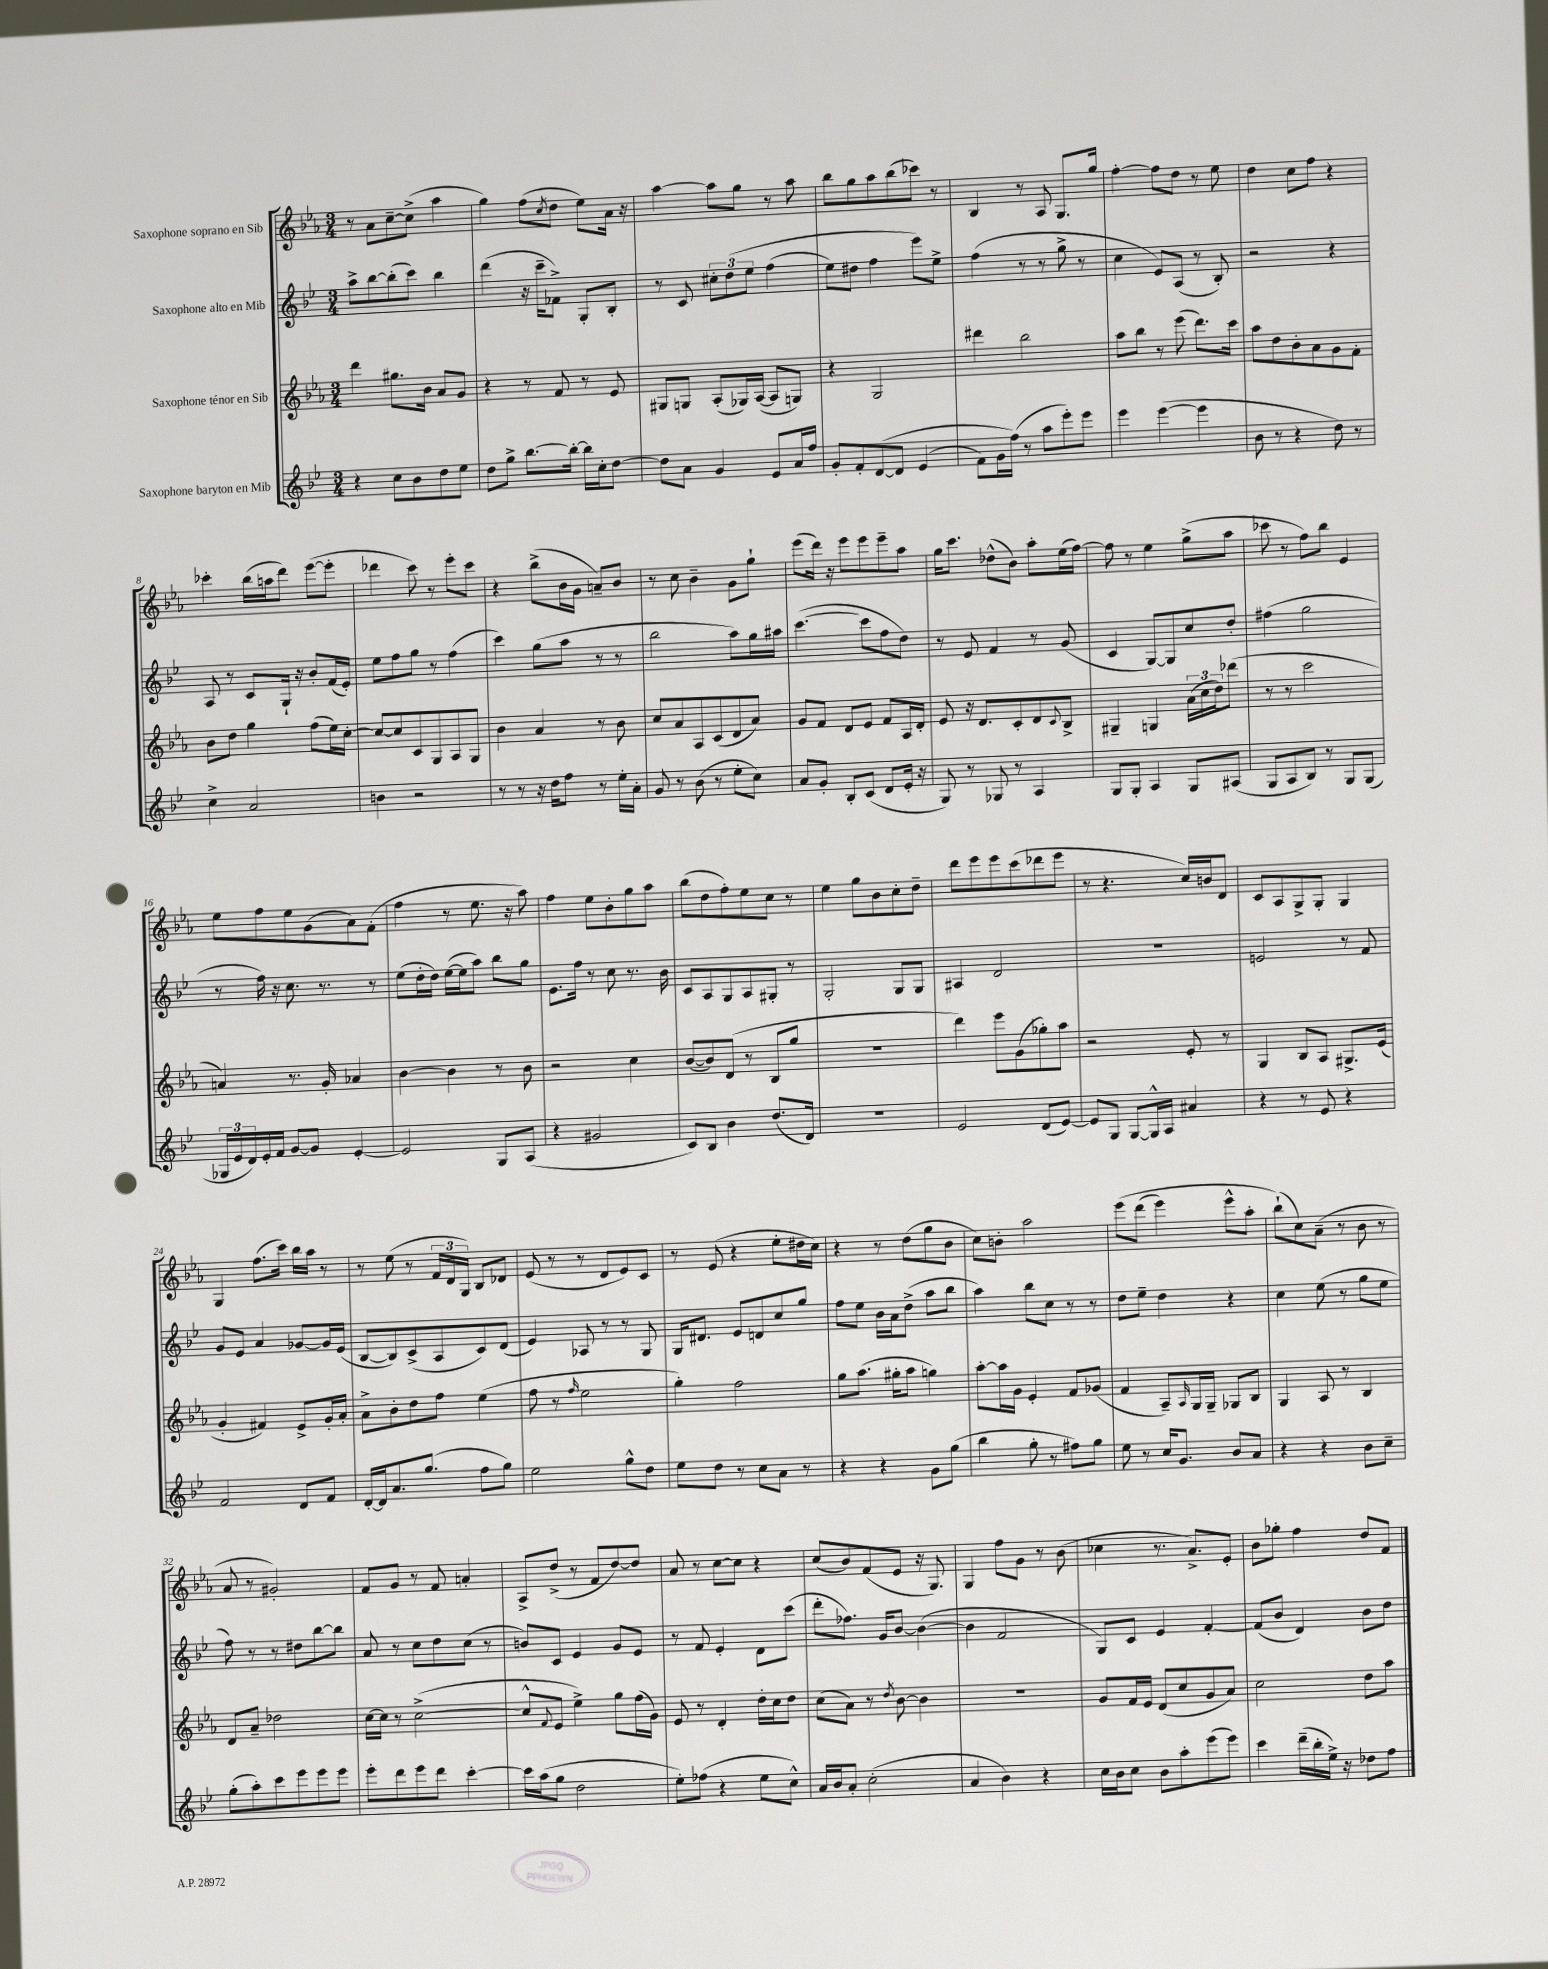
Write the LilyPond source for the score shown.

<<
\new StaffGroup <<
\new Staff = "s0" \with { instrumentName = "Saxophone soprano en Sib" } {
    \clef treble \key ees \major \numericTimeSignature \time 3/4
    r8 aes'8 c''8~-- c''8->( aes''4 |
    g''4) f''8( \acciaccatura { c''8 } d''8 ees''8) aes'16 r16 |
    aes''4~ aes''8 g''8 r8 aes''8 |
    bes''8 g''8 aes''8 bes''8( ces'''8) r8 |
    bes4 r8 aes8 g8. g''16 |
    f''4~-. f''8 d''8 r8 ees''8 |
    d''4 c''8 f''8 r4 |
    ces'''4-. bes''16( a''16 d'''8) ees'''8~( ees'''8-. |
    des'''4 c'''8) r8 ees'''8-. c'''8 |
    r4 bes''8->( bes'16 g'16 a'8--) bes'8 |
    r8 c''8 bes'4-- g'8 g''8-! |
    ees'''8( d'''16) r16 ees'''8 ees'''8 ees'''8-- aes''8 |
    g''16 c'''8. des''8-^( bes'8) aes''8-. ees''16( f''16~) |
    f''8 r8 ees''4 g''8->( aes''8 |
    ces'''8 r8 f''8) bes''8 ees'4 |
    ees''8 f''8 ees''8 g'8( aes'8) f'8-.( |
    f''4 r8 ees''8. r16 aes''8) |
    f''4 ees''8 bes'8-. g''8 aes''8 |
    bes''8( d''8 f''8-.) ees''8 c''8 r8 |
    ees''4 g''8 bes'8 c''8-. d''8-- |
    d'''8 ees'''8 ees'''8 c'''8( des'''8 ees'''8 |
    r8 r4. c''16) b'16 d'8 |
    c'8 aes8 g8-> g8-. g4 |
    g4 f''8.( c'''16) bes''16 aes''16 r8 |
    r8 ees''8( r8 \tuplet 3/2 { f'16 d'16 g16) } bes8 des'8 |
    ees'8( r8 r8 d'8 ees'8) c'8 |
    r8 ees'8( r4 ees''8-. dis''16 c''16) |
    r4 r8 d''8( g''8 bes'8 |
    c''8) b'8-. aes''2 |
    ees'''8\( d'''8( ees'''4) ees'''8-^ aes''8-. |
    bes''8-!(\) c''8) aes'8--( r8 bes'8 r8 |
    aes'8 r8 gis'2-.) |
    f'8 g'8 r8 f'8 a'4-. |
    aes8-> d''8->( r8 f'8 d''8~) d''8 |
    aes'8 r8 c''8~ c''8 r4 |
    c''8( bes'8) f'8( ees'8 r16 g8.) |
    g4 f''8 g'8 r8 bes'8( |
    ces''4 r8. aes'8.->) ees'8-. |
    bes'8 ges''8-. f''4 d''8 f'8 \bar "|." |
}
\new Staff = "s1" \with { instrumentName = "Saxophone alto en Mib" } {
    \clef treble \key bes \major \numericTimeSignature \time 3/4
    a''8-> bes''8~ bes''8-.( c'''8) bes''4 |
    d'''4( r16 c'''16-- fes'8->) g8-. bes8-. |
    r8 c'8 \tuplet 3/2 { cis''8-. d''8\( ees''8 } f''4( |
    ees''8) dis''8 f''4 ees'''8\) ees''8-> |
    f''4( r8 r8 g''8-> r8 |
    c''4 ees'8) a8( r8 bes8-.) |
    r2 r4 |
    a8 r8 c'8 g16-! r16 bes'8-. f'16( ees'16-.) |
    ees''8 f''8 g''8 r8 f''4( |
    c'''4) g''8( a''8 r8 r8 |
    bes''2 a''8) g''16 ais''16 |
    c'''4.~( c'''8 f''8 d''8) |
    r8 ees'8 f'4 r8 g'8( |
    c'4 g8~) g8 c''8 d''8-. |
    fis''4( g''2 |
    r8 f''16) r16 c''8. r8. r8 |
    ees''8( d''16-. d''16) ees''16~( ees''16 a''8) bes''8 g''8 |
    ees'8. f''16 r8 c''8 r8. bes'16 |
    c'8 a8 g8 a8 gis8-. r8 |
    g2-. g8 g8 |
    ais4 d'2 |
    R2. |
    e'2 r8 f'8 |
    g'8 ees'8 a'4 ges'8~ ges'16 ees'16( |
    bes8~ bes8) c'8->( a8 c'8) d'8( |
    ees'4) aes8 r8 r8 g8 |
    g16 dis'8. ees'8 d'8 c''8 g''8 |
    f''8 ees''8 bes'16 a'16 d''8->( a''8 bes''8 |
    a''4) bes''8 c''8 r8 r8 |
    d''8 ees''8-- d''4 r4 |
    c''4 ees''8( r8 g''8 ees''8 |
    f''8) r8 r8 dis''8 bes''8~ bes''8 |
    a'8 r8 c''8 d''8 c''8( r8 |
    b'8) c'8 ees'4 g'8 ees'8 |
    r8 f'8 ees'4-. d'8 c'''8( |
    d'''8-. fes''8.) g'16 bes'8~ bes'4~( |
    bes'4 f'2 |
    g8) c'8 ees'4 f'4~-. |
    f'8( bes'8 d'4) bes'8 d''8 \bar "|." |
}
\new Staff = "s2" \with { instrumentName = "Saxophone ténor en Sib" } {
    \clef treble \key ees \major \numericTimeSignature \time 3/4
    d'''4 gis''8. bes'16 aes'8 g'8 |
    r4 r8 f'8 r8 ees'8 |
    gis8 g8 aes8-.( ges16) aes16~( aes8 g8) |
    r4 g2 |
    dis'''4 bes''2 |
    aes''8 bes''8 r8 ees'''8( d'''8.) c'''16 |
    aes''8 d''8 bes'8-. aes'8 g'8 f'8-. |
    bes'8 d''8 g''4 f''8( ees''16) c''16~-. |
    c''8~ c''8 c'8 g8 aes8 g8 |
    bes'4 aes'4 r8 bes'8 |
    c''8 aes'8 aes8 c'8( d'8 aes'8) |
    g'8 f'8 d'8 ees'8 f'8 aes16 d'16-. |
    ees'8 r16 d'8. c'8-. d'8 \appoggiatura { c'8 } bes8-> |
    gis4-- g4 \tuplet 3/2 { aes'16( c''16 d''16) } des'''8( |
    r8 r8 c'''2 |
    a'4) r8. g'16-. aes'4 |
    bes'4~ bes'4 r8 bes'8 |
    r2 c''4 |
    bes'8~( bes'8) d'8( r8 bes8 g''8 |
    R2. |
    d'''4) ees'''8 g'8( ges''8-.) aes''8 |
    r2 ees'8-. r8 |
    g4 bes8 aes8 gis8.-> ees'16( |
    g'4-. fis'4) ees'8-> g'16-. aes'16-. |
    aes'8-> bes'8-. d''8 f''8 ees''4( |
    f''8 r8 \grace { f''16 } ees''2 |
    g''4-.) f''2 |
    g''8 aes''8.( gis''16-. aes''8 g''4) |
    aes''8~-. aes''16 g'16 ees'4-. f'8 ges'8( |
    f'4 aes8--) \grace { aes16 } g16 g16-- ges8 bes8 |
    g4 aes8 r8 bes4 |
    d'8 aes'8-- des''2 |
    c''16~ c''16 r8 c''2~->( |
    c''8-^ \appoggiatura { f'8 } ees'8 ees''4->) g''8 f''16( g'16) |
    ees'8 r8 d'4-. d''16-. c''16 d''8 |
    c''8( aes'8) r8 \acciaccatura { d''8 } bes'8~ bes'4 |
    R2. |
    g'8 f'16 ees'16 d'8( c''8 g'8 aes'8) |
    c''2 d''8 aes''8 \bar "|." |
}
\new Staff = "s3" \with { instrumentName = "Saxophone baryton en Mib" } {
    \clef treble \key bes \major \numericTimeSignature \time 3/4
    r4 c''8 bes'8 d''8 ees''8 |
    d''8 g''8-> bes''8.~ bes''16~-. bes''16 c''16-. d''8~ |
    d''8 a'8 g'4 ees'8 a'16 f''16 |
    g'8-. f'8-. d'8~\( d'8 ees'4( |
    f'8) g'16 f''16(\) r8 a''8 ees'''8-.) ees'''8 |
    ees'''4 ees'''4~( ees'''4 |
    bes'8 r8 r4 d''8) r8 |
    c''4-> a'2 |
    b'4 r2 |
    r8 r8 r16 d''16 f''8 r8 ees''16-. a'16-. |
    g'8 r8 bes'8( r8 ees''8-. c''8) |
    a'8 g'8-. bes8-. c'8( d'8 ees'16-. r16 |
    g8) r8 ges8 r8 a4 |
    g8 g8-. a4 g8 ais8( |
    g8 a8 bes8) r8 g8 g8( |
    \tuplet 3/2 { ges16 ees'16 d'16) } ees'16-. f'16 g'8~ g'8 ees'4~-. |
    ees'2 g8 a8( |
    r4 gis'2 |
    c'8) bes8 bes'4 d''8.( d'16) |
    R2. |
    ees'2 d'8( ees'8~) |
    ees'8 g8 g8~ g16-^ a16 ais'4 |
    r4 r8 ees'8 r4 |
    f'2 d'8 f'8 |
    d'16~-. d'16 a'8. g''8.( f''8 g''8) |
    ees''2 g''8-^ d''8 |
    ees''8 d''8 r8 c''8 a'8 r8 |
    r4 r4 g'8 g''8( |
    bes''4 g''8-. r8 fis''8) g''8 |
    ees''8 r8 c''16 g'8. bes'8 a'8 |
    r4 r4 bes'8 c''8-- |
    g''8-.( a''8-.) c'''8 ees'''8 ees'''8 ees'''8 |
    ees'''8-. d'''8 ees'''8 d'''8 c'''4~-. |
    c'''16 a''16( g''8 d''2 |
    ees''8-.) fes''8( r4 ees''8 c''8-^) |
    a'16 bes'16 a'8-. c''2-.( |
    a'4 bes'4) r4 |
    c''16 bes'16 c''8 bes'8 a''8-. ees'''8( ees'''8) |
    c'''4 d'''16--( bes''16-. ees''16->) r16 des''8 f''8 \bar "|." |
}
>>
>>
